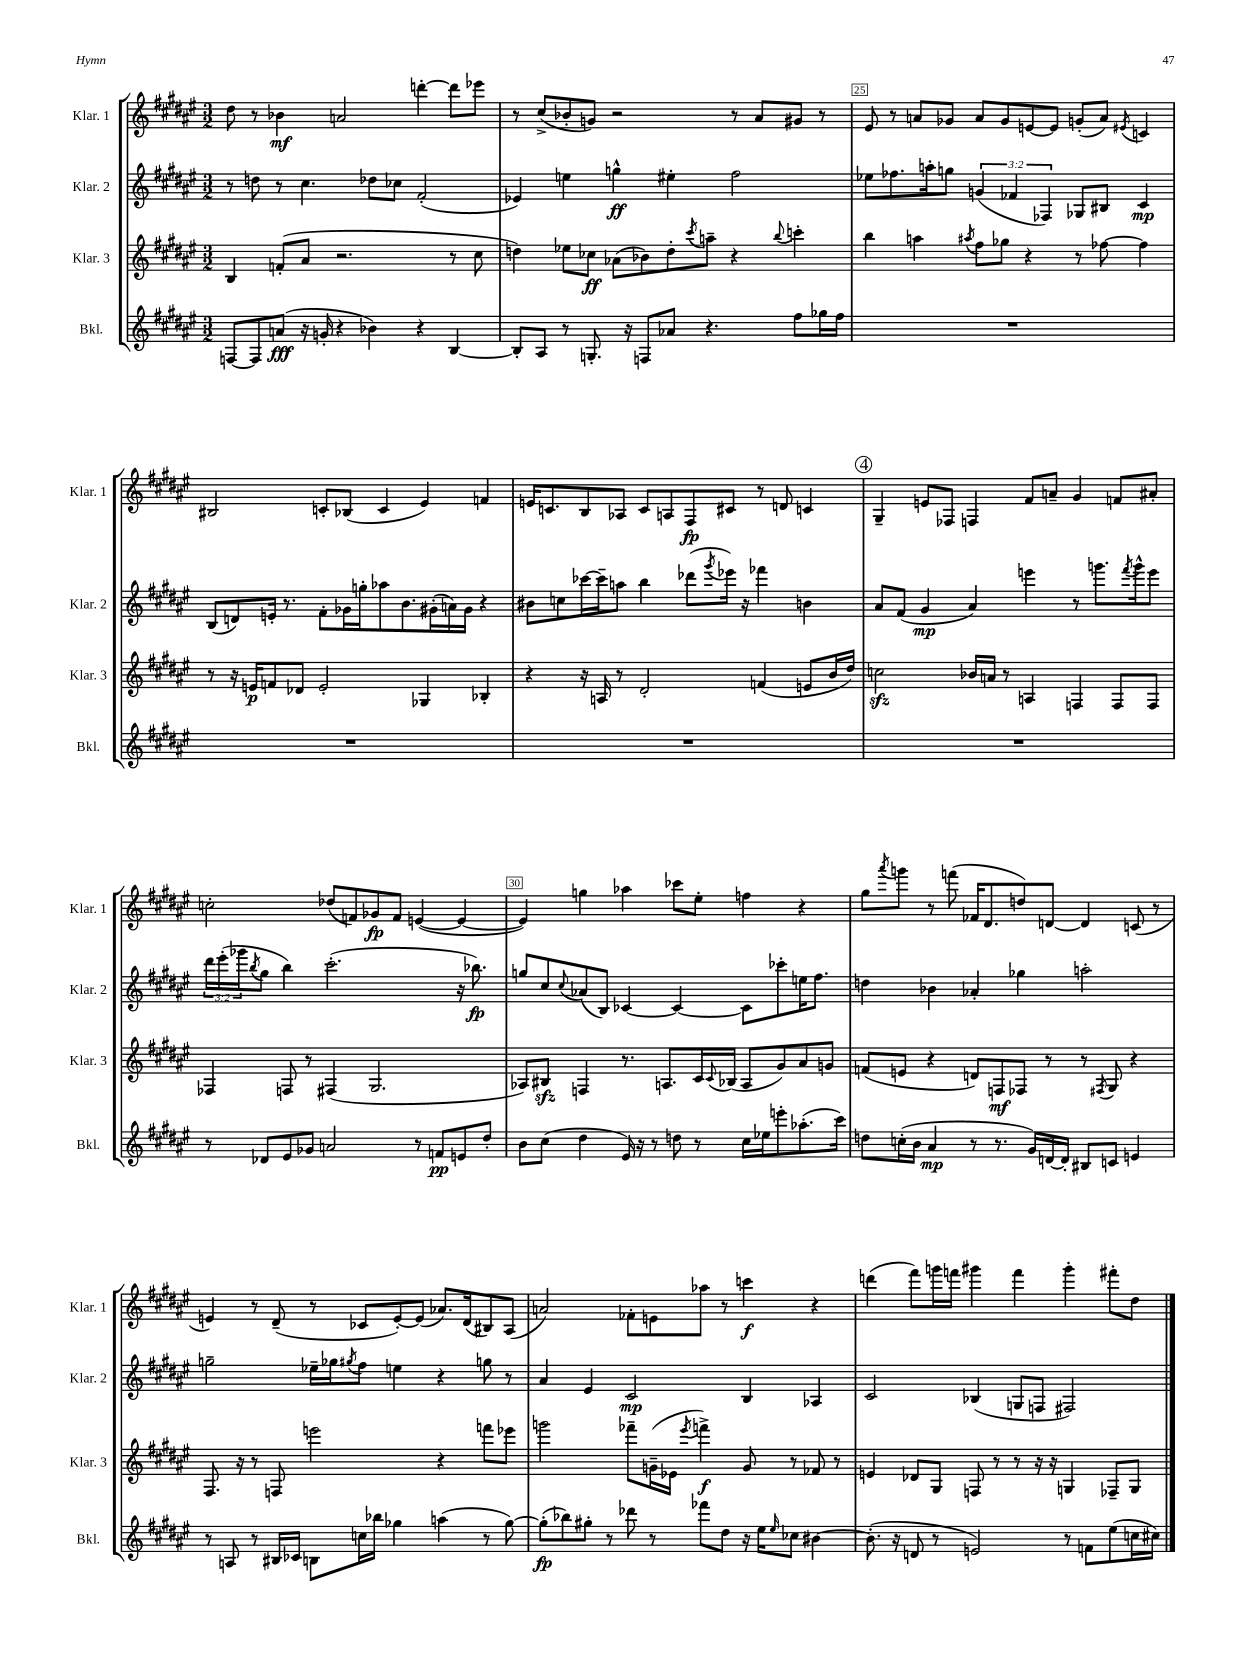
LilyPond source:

<<
\new StaffGroup <<
\new Staff = "s0" \with { instrumentName = "Klar. 1" shortInstrumentName = "Klar. 1" } {
    \clef treble \key fis \major \numericTimeSignature \time 3/2
    dis''8 r8 bes'4\mf a'2 d'''4~-. d'''8 ees'''8 |
    r8 cis''8->( bes'8-. g'8) r2 r8 ais'8 gis'8 r8 |
    eis'8 r8 a'8 ges'8 a'8 ges'8 e'8~ e'8 g'8-.( a'8) \acciaccatura { eis'8 } c'4 |
    bis2 c'8-. bes8( c'4 eis'4) f'4 |
    e'16 c'8. b8 aes8 c'8 a8 fis8\fp cis'8 r8 d'8 c'4 |
    \mark \markup { \circle "4" } gis4-- e'8 fes8 f4 fis'8 a'8-- gis'4 f'8 ais'8-. |
    c''2-. des''8( f'8) ges'8\fp f'8 e'4~( e'4~ |
    e'4) g''4 aes''4 ces'''8 eis''8-. f''4 r4 |
    gis''8 \acciaccatura { ais'''8 } g'''8 r8 f'''8( fes'16 dis'8. d''8) d'8~ d'4 c'8( r8 |
    e'4) r8 dis'8--( r8 ces'8 e'8~-.) e'8( aes'8.) dis'16( bis8) ais8( |
    a'2) fes'8-. e'8 aes''8 r8 c'''4\f r4 |
    d'''4( fis'''8) g'''16 f'''16 gis'''4 f'''4 gis'''4-. fis'''8-. dis''8 \bar "|." |
}
\new Staff = "s1" \with { instrumentName = "Klar. 2" shortInstrumentName = "Klar. 2" } {
    \clef treble \key fis \major \numericTimeSignature \time 3/2 \override Staff.TupletNumber.text = #tuplet-number::calc-fraction-text
    r8 d''8 r8 cis''4. des''8 ces''8 fis'2-.( |
    ees'4) e''4 g''4-^\ff eis''4-. fis''2 |
    ees''8 fes''8. a''16-. g''8 \tuplet 3/2 { g'4( fes'4 fes4) } ges8 bis8 cis'4\mp |
    b8( d'8) e'16-. r8. fis'8-. ges'16 g''16-. aes''8 b'8. gis'16-.( a'16) gis'16 r4 |
    bis'8 c''8 ces'''16~ ces'''16-- a''8 b''4 des'''8( \acciaccatura { gis'''8 } ees'''16) r16 fes'''4 b'4 |
    \mark \markup { \circle "4" } ais'8 fis'8( gis'4\mp ais'4) e'''4 r8 g'''8. \acciaccatura { fis'''8 } g'''16-^ e'''8 |
    \tuplet 3/2 { dis'''16 eis'''16-.( ges'''16 } \acciaccatura { b''8 } gis''8 b''4) cis'''2.-.( r16 bes''8.\fp) |
    g''8 cis''8 \appoggiatura { cis''8 } aes'8( b8) ces'4~ ces'4~ ces'8 ces'''8-. e''16 fis''8. |
    d''4 bes'4 aes'4-. ges''4 a''2-. |
    g''2-- ees''16-- ges''16 \acciaccatura { gis''8 } fis''8 e''4 r4 g''8 r8 |
    ais'4 eis'4 cis'2\mp b4 aes4 |
    cis'2 bes4( g8 f8 fis2) \bar "|." |
}
\new Staff = "s2" \with { instrumentName = "Klar. 3" shortInstrumentName = "Klar. 3" } {
    \clef treble \key fis \major \numericTimeSignature \time 3/2
    b4 f'8-.( ais'8 r2. r8 cis''8 |
    d''4) ees''8 ces''8\ff aes'8( bes'8) d''8-. \acciaccatura { cis'''8 } a''8-- r4 \appoggiatura { b''8 } c'''4-. |
    b''4 a''4 \acciaccatura { ais''8 } fis''8 ges''8 r4 r8 fes''8~ fes''4 |
    r8 r16 e'16\p f'8 des'8 e'2-. ges4 bes4-. |
    r4 r16 a16 r8 dis'2-. f'4( e'8 b'16 dis''16) |
    \mark \markup { \circle "4" } c''2\sfz bes'16 a'16 r8 a4 f4 f8 f8 |
    fes4 f8 r8 fis4( gis2. |
    aes8) bis8\sfz f4 r8. a8. cis'16 \appoggiatura { cis'8 } bes16( a8 gis'8) ais'8 g'8 |
    f'8( e'8 r4 d'8) f8\mf fes8 r8 r8 \acciaccatura { fis8 } gis8 r4 |
    fis8. r16 r8 f8 e'''2 r4 f'''8 ees'''8 |
    g'''2 fes'''8-- g'16--( ees'16 \acciaccatura { eis'''8 } f'''4->\f) g'8 r8 fes'8 r8 |
    e'4 des'8 gis8 f8 r8 r8 r16 r16 g4 fes8-- g8 \bar "|." |
}
\new Staff = "s3" \with { instrumentName = "Bkl." shortInstrumentName = "Bkl." } {
    \clef treble \key fis \major \numericTimeSignature \time 3/2
    f8~ f8 a'8\fff( r16 g'16-. r4 bes'4) r4 b4~ |
    b8-. ais8 r8 g8.-. r16 f8 aes'8 r4. fis''8 ges''16 fis''16 |
    R1. |
    R1. |
    R1. |
    \mark \markup { \circle "4" } R1. |
    r8 des'8 eis'8 ges'8 a'2 r8 f'8\pp e'8 dis''8-. |
    b'8 cis''8( dis''4 eis'16) r16 r8 d''8 r8 cis''16 ees''16 e'''8-. aes''8.-.( cis'''16) |
    d''8 c''16-.( b'16 ais'4\mp r8 r8. gis'16) d'16~ d'16-. bis8 c'8 e'4 |
    r8 a8 r8 bis16 ces'16 b8 c''16 bes''16 ges''4 a''4( r8 ges''8~) |
    ges''8-.\fp( bes''8) gis''8-. r8 des'''8 r8 fes'''8 dis''8 r16 eis''16 \grace { eis''16 } ces''8 bis'4~ |
    bis'8.-.( r16 d'8 r8 e'2) r8 f'8 eis''8( c''16 cis''16) \bar "|." |
}
>>
>>
\layout { \context { \Score currentBarNumber = #23 \override BarNumber.break-visibility = ##(#f #t #t) barNumberVisibility = #(every-nth-bar-number-visible 5) \override BarNumber.stencil = #(make-stencil-boxer 0.1 0.3 ly:text-interface::print) } }
